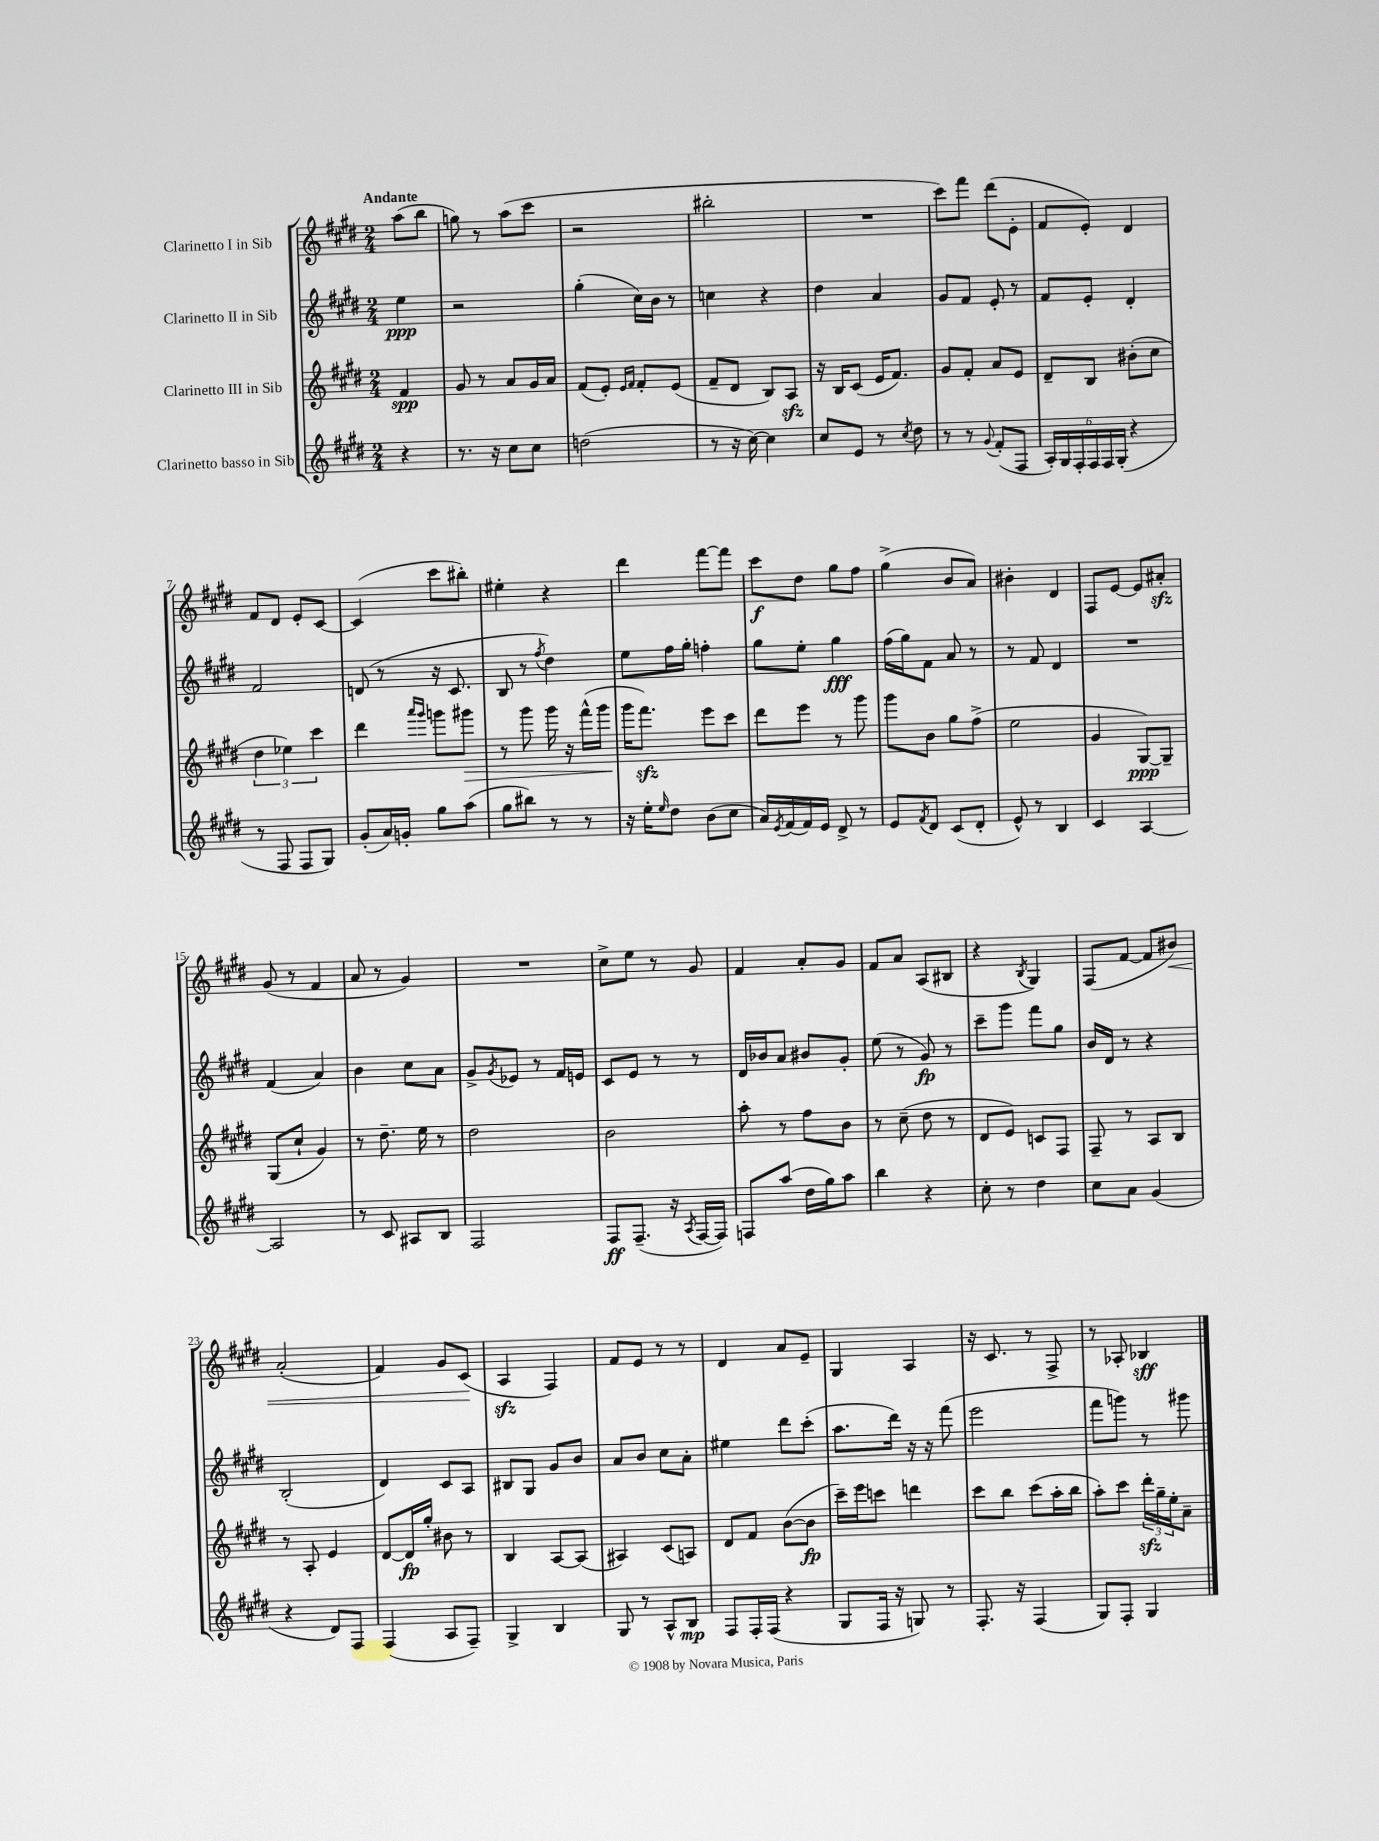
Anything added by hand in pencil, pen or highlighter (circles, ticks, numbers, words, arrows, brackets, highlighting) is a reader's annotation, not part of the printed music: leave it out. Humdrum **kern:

**kern	**kern	**kern	**kern
*staff4	*staff3	*staff2	*staff1
*clefG2	*clefG2	*clefG2	*clefG2
*k[f#c#g#d#]	*k[f#c#g#d#]	*k[f#c#g#d#]	*k[f#c#g#d#]
*M2/4	*M2/4	*M2/4	*M2/4
4r	4f#	4ee	(8aa
.	.	.	8bb
=	=	=	=
8.r	8g#	2r	8gg)
.	8r	.	8r
16r	.	.	.
8cc#	8a	.	(8aa
8cc#	16g#	.	8ccc#
.	16a	.	.
=	=	=	=
(2dd	(8f#	(4gg#'	2r
.	8e')	.	.
.	16qqe	.	.
.	16qqf#	.	.
.	8f#'	16cc#)	.
.	.	16b	.
.	(8e	8r	.
=	=	=	=
8r	8f#~	4cc	2bb#'
16r	8d#	.	.
[16cc#)	.	.	.
4cc#]	8B)	4r	.
.	8A	.	.
=	=	=	=
8cc#	16r	4dd#	2r
.	16B	.	.
8e	(8c#	.	.
8r	16e	4a	.
.	8.f#)	.	.
8qcc#	.	.	.
8dd#	.	.	.
=	=	=	=
8r	8g#	8g#	8ccc#)
8r	8f#'	8f#	8fff#
8qqg#	.	.	.
(8f#'	8a	8e'	(8ddd#
8F#	8e	8r	8e'
=	=	=	=
24A')	8d#~	8f#	8f#
24G#	.	.	.
24F#'	.	.	.
24F#	8B	8e'	8e')
24F#	.	.	.
(24G#'	.	.	.
4r	(8b#'	4d#'	4d#
.	8cc#	.	.
=	=	=	=
8r	6dd#	2f#	8f#
8F#	.	.	8d#
.	6ee-)	.	.
8F#	.	.	8e'
.	6ccc#	.	.
8G#)	.	.	[8c#
=	=	=	=
(8g#'	4ddd#	(8d	(4c#]
16a)	.	8r	.
16g'	.	.	.
.	16qqaaa	.	.
.	16qqggg#	.	.
8gg#	8ggg	16r	8ccc#
.	.	8.c#	.
(8aa	8ggg#	.	8bb#')
=	=	=	=
8gg#	8r	8B	4ee#'
8bb#)	8ggg#	8r	.
.	.	8qff#	.
8r	16ggg#	4dd#)	4r
.	16r	.	.
8r	(16fff#^^	.	.
.	16ggg#	.	.
=	=	=	=
16r	16ggg#	8ee	4ddd#
16ee'	8.fff#)	.	.
16qqee	.	.	.
8dd#	.	16ff#	.
.	.	16gg#'	.
(8b	8eee	4ff'	[8fff#
8cc#	8ccc#	.	8fff#]
=	=	=	=
16a)	8ddd#	8gg#	8ccc#
8qe	.	.	.
(16f#	.	.	.
16f#)	8eee	8ee'	8dd#
16e	.	.	.
8d#^	8r	4gg#	8gg#
8r	8ggg#	.	8ff#
=	=	=	=
8e	8ggg#	(16ff#	(4gg#^
.	.	16gg#)	.
8qf#	.	.	.
8d#	8b	8f#	.
(8c#	8gg#	8a	8b
8d#'	(8ff#^	8r	8a)
=	=	=	=
8e^^)	2ee	8r	4b#'
8r	.	8f#	.
4B	.	4d#	4d#
=	=	=	=
4c#	4g#	2r	8F#
.	.	.	[8e
[4A	[8G#)	.	8e]
.	8G#~]	.	8a#'
=	=	=	=
2A]	(8G#	(4f#	(8g#
.	8cc#`	.	8r
.	4g#)	4a)	4f#
=	=	=	=
8r	8r	4b	8a
8c#	8.dd#~	.	8r
8A#	.	8cc#	4g#)
.	16ee	.	.
8B	8r	8a	.
=	=	=	=
2F#	2dd#	8g#^	2r
.	.	8qg#	.
.	.	8e-	.
.	.	8r	.
.	.	16f#	.
.	.	16e	.
=	=	=	=
8F#	2b	8c#	8cc#^
(8.F#~	.	8e	8ee
.	.	8r	8r
16r	.	.	.
8qA	.	.	.
[16F#	.	8r	8g#
16F#])	.	.	.
=	=	=	=
8F	8aa'	16d#	4f#
.	.	16b-	.
(8aa	8r	8a	.
16dd#	8ff#	8b#	8a'
16gg#)	.	.	.
8aa	8b	8g#'	8g#
=	=	=	=
4bb	8r	(8ee	8f#
.	(8cc#~	8r	8a
4r	8dd#	8g#)	(8A
.	8r	8r	8B#
=	=	=	=
8cc#'	8d#	8ccc#~	4r
8r	8e)	8ggg#	.
.	.	.	8qB
4dd#	8c	8fff#	4G#)
.	8F#	8gg#	.
=	=	=	=
8cc#	8F#~	16b	(8F#
.	.	16d#	.
8a	8r	8r	[8f#
(4g#	8A	4r	8f#]
.	8B	.	8b#)
=	=	=	=
4r	8r	(2B'	(2a'
.	8A'	.	.
8d#)	4e	.	.
8F#	.	.	.
=	=	=	=
(4F#	[8d#	4d#)	4f#)
.	16d#]	.	.
.	16gg#'	.	.
8A	8b#	8c#	8g#
8F#~)	8r	8A	(8c#
=	=	=	=
4G#^	4B	8B#	4A
.	.	8G#	.
4B	[8A	8g#	4F#)
.	(8A]	8b	.
=	=	=	=
8G#	4A#)	8a	8f#
8r	.	8b	8e
8A^^	(8c#	8cc#	8r
8B	8A)	8a'	8r
=	=	=	=
8F#	8d#	4ee#	4d#
16F#'	8f#	.	.
(16F#	.	.	.
4r	([8b	8ddd#	8a
.	8b]	(8ccc#'	8e~
=	=	=	=
8G#	16ccc#~)	8.aa	4G#
.	16eee	.	.
16F#	8ccc	.	.
16r	.	16ddd#)	.
8G)	4ddd	16r	4A
.	.	16r	.
8r	.	(8fff#	.
=	=	=	=
8.F#'	8ccc#	2eee	16r
.	.	.	8.c#
.	8bb	.	.
16r	.	.	.
(4F#	(8ccc#	.	8r
.	16aa'	.	8F#^
.	16bb	.	.
=	=	=	=
8G#)	8aa')	8fff#	8r
8F#'	8ccc#	8ggg)	8A-'
4G#	24ddd#'	8r	4B-
.	24gg#~	.	.
.	24ee'	.	.
.	8a~	8ggg#	.
==	==	==	==
*-	*-	*-	*-
